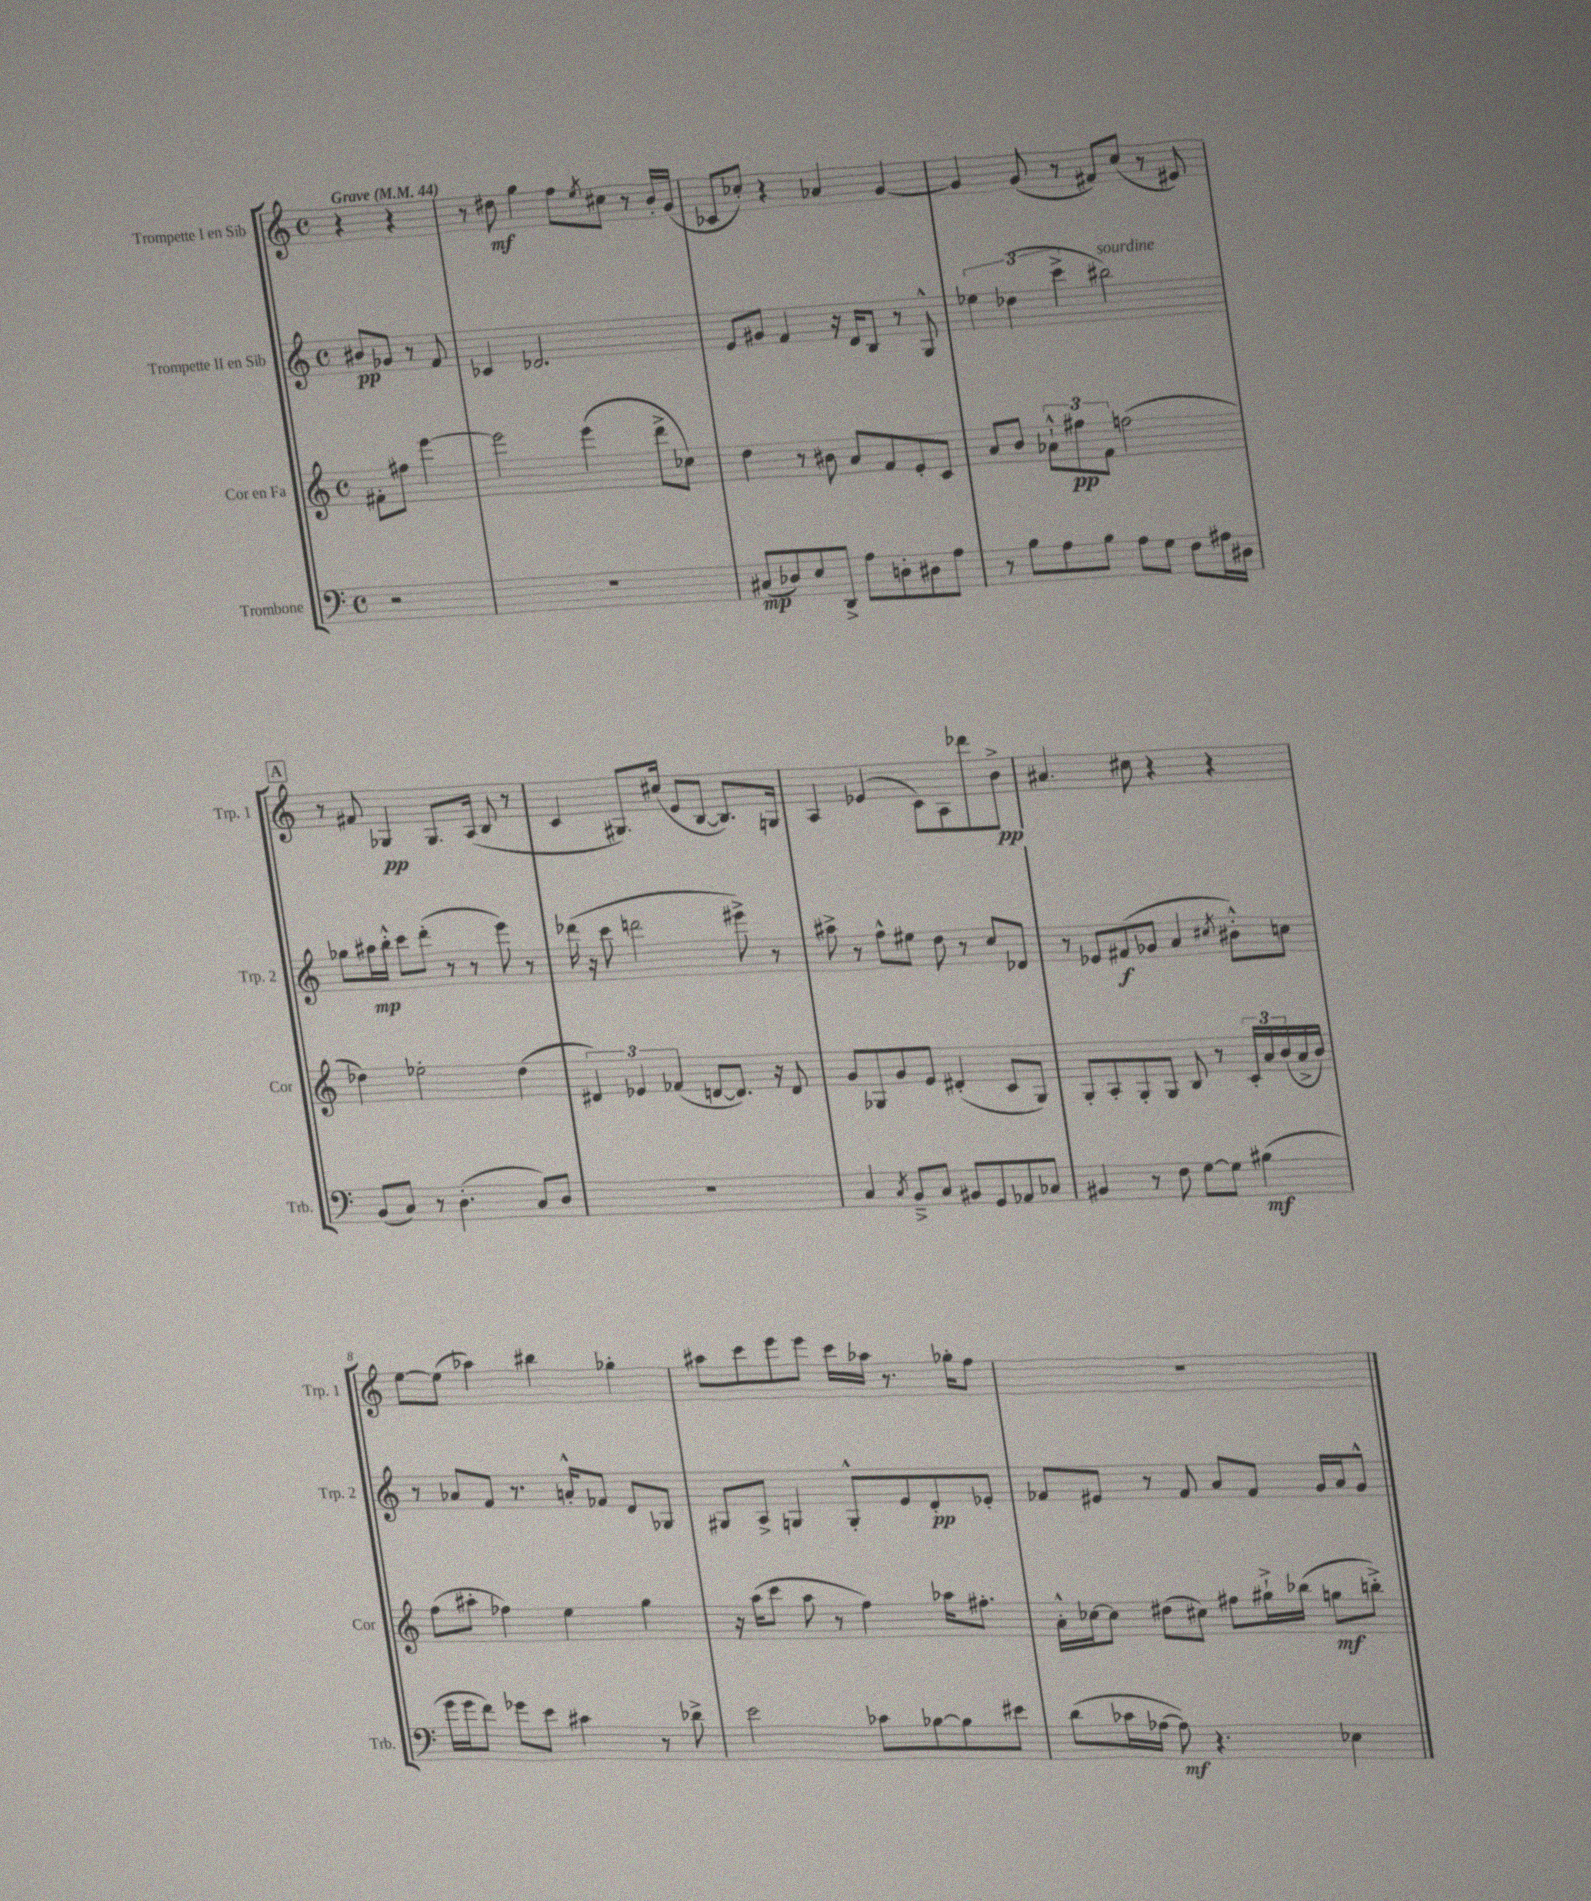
<<
\new StaffGroup <<
\new Staff = "s0" \with { instrumentName = "Trompette I en Sib" shortInstrumentName = "Trp. 1" } {
    \clef treble \key c \major \defaultTimeSignature \time 4/4 \partial 2 \tempo "Grave" 4 = 44
    r4 r4 |
    r8 dis''8\mf g''4 f''8 \acciaccatura { e''8 } cis''8 r8 b'16-. g'16( |
    ces'8 ces''8-.) r4 aes'4 g'4~ |
    g'4 g'8( r8 fis'8) c''8( r8 eis'8) |
    \mark \markup { \box "A" } r8 fis'8 ges4\pp ges8. a16( b8 r8 |
    c'4 gis8.) cis''16( e'8 b8~ b8.) g16 |
    a4 ees'4( c'8) a8 des'''8 b'8->\pp |
    ais'4. cis''8 r4 r4 |
    e''8~ e''8( aes''4) bis''4 ges''4-. |
    ais''8 c'''8 e'''8 e'''8 c'''16 aes''16 r8. ges''16-. f''8 |
    R1 \bar "|." |
}
\new Staff = "s1" \with { instrumentName = "Trompette II en Sib" shortInstrumentName = "Trp. 2" } {
    \clef treble \key c \major \defaultTimeSignature \time 4/4 \partial 2
    bis'8\pp ges'8 r8 f'8 |
    ces'4 des'2. |
    e'8 gis'8 f'4 r16 d'16 b8 r8 g8-^ |
    \tuplet 3/2 { ees''4 des''4( c'''4-> } bis''2^\markup { \italic "sourdine" }) |
    \mark \markup { \box "A" } ges''8 ais''16\mp b''16-.-^ c'''8 d'''8-.( r8 r8 e'''8) r8 |
    des'''16( r16 c'''8 d'''2 eis'''8->) r8 |
    ais''8-> r8 f''8-^ eis''8 d''8 r8 c''8 des'8 |
    r8 ees'8 fis'8\f( ges'8 a'4 \acciaccatura { cis''8 } bis'8-.-^) c''8 |
    r8 aes'8 f'8 r8. a'16-.-^ fes'8 d'8 ges8 |
    gis8 a8-> g4 g8-.-^ e'8 d'8-.\pp ees'8-. |
    fes'8 eis'8 r8 fes'8 a'8 fes'8 g'16 a'16 g'8-^ \bar "|." |
}
\new Staff = "s2" \with { instrumentName = "Cor en Fa" shortInstrumentName = "Cor" } {
    \clef treble \key c \major \defaultTimeSignature \time 4/4 \partial 2
    fis'8-. fis''8 e'''4~ |
    e'''2 e'''4( d'''8-> ces''8) |
    d''4 r8 bis'8 a'8 f'8 e'8-. c'8 |
    a'8 b'8 \tuplet 3/2 { aes'8-!-^ fis''8\pp f'8 } f''2( |
    \mark \markup { \box "A" } des''4) ees''2-. des''4( |
    \tuplet 3/2 { dis'4) ees'4 fes'4( } d'8~ d'8.) r16 d'8 |
    g'8 ges8 g'8 e'8 dis'4-.( c'8 ges8) |
    g8-. a8-. g8-. g8 b8 r8 \tuplet 3/2 { c'16-. a'16 b'16( } a'16-> b'16) |
    f''8( ais''8-. fes''4) e''4 g''4 |
    r16 a''16( c'''8 a''8 r8 f''4) aes''16 fis''8.-. |
    a'16-.-^ ces''16~ ces''8 dis''8( cis''8) fis''8 gis''16-!-> bes''16( g''8\mf b''8-.->) \bar "|." |
}
\new Staff = "s3" \with { instrumentName = "Trombone" shortInstrumentName = "Trb." } {
    \clef bass \key c \major \defaultTimeSignature \time 4/4 \partial 2
    r2 |
    r1 |
    cis8\mp( des8) e8 d,8-> a8 d8-. dis8 a8 |
    r8 b8 a8 b8 a8 g8 f8 ais16 dis16 |
    \mark \markup { \box "A" } b,8( c8) r8 d4.-.( c8) d8 |
    r1 |
    c4 \acciaccatura { c8 } b,8---> c8 bis,8 g,8 aes,8 ces8 |
    bis,4 r8 f8 g8~ g8 bis4\mf( |
    g'16 g'16 f'8) ges'8 e'8 cis'4 r8 des'8-> |
    e'2 ces'8 bes8~ bes8 eis'8 |
    d'8( ces'16 aes16~ aes8\mf) r4. ees4 \bar "|." |
}
>>
>>
